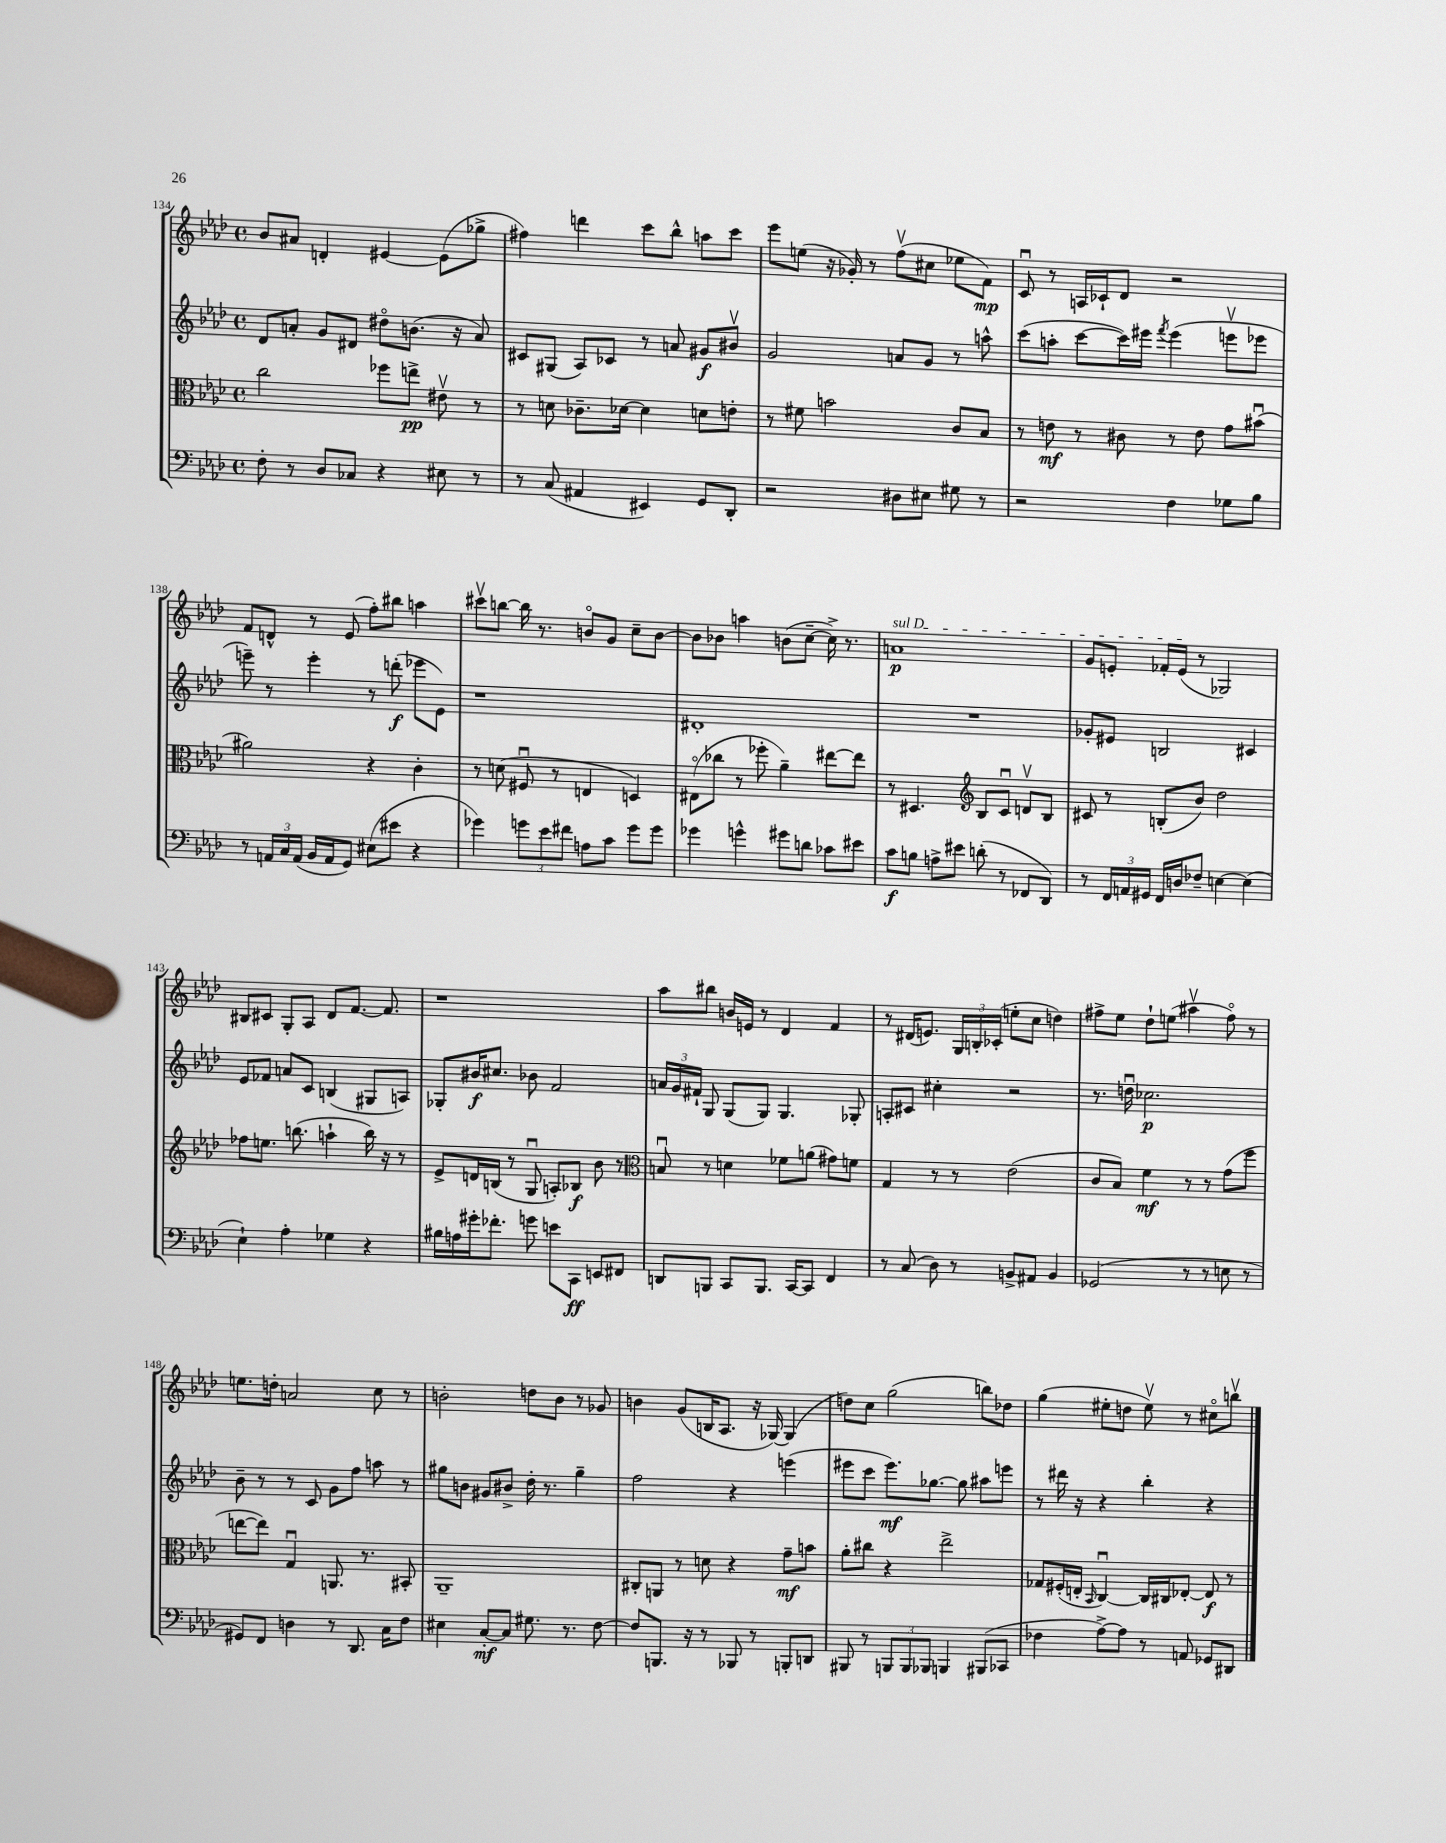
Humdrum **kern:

**kern	**kern	**kern	**kern
*staff4	*staff3	*staff2	*staff1
*clefF4	*clefC3	*clefG2	*clefG2
*k[b-e-a-d-]	*k[b-e-a-d-]	*k[b-e-a-d-]	*k[b-e-a-d-]
*M4/4	*M4/4	*M4/4	*M4/4
*met(c)	*met(c)	*met(c)	*met(c)
8F'	2cc	8d-	8b-
8r	.	8a'	8a#
8D-	.	8g	4d'
8C-	.	8d#	.
4r	8ff-	8dd#o	[4e#
.	8ee^	(8.b	.
8E#	8e#v	.	(8e#]
.	.	16r	.
8r	8r	8a)	8gg-^
=	=	=	=
8r	8r	8c#	4ff#)
(8C	8d	(8G#	.
4AA#	8.c-~	8A-)	4ddd
.	.	8c-	.
.	[16d-	.	.
4EE#)	4d-]	8r	8ccc
.	.	8a	8bb-^^
8GG	8d	8g#	8aa
8DD-'	8e'	8b#v	8ccc
=	=	=	=
2r	8r	2g	8eee-
.	8f#	.	(8ee
.	2b	.	16r
.	.	.	16g-')
.	.	.	8r
8D#	.	8a	(8ffv
8E#	.	8g	8cc#
8G#	8c	8r	8ee-
8r	8B-	8aa^^	8f)
=	=	=	=
2r	8r	(8ccc	8cu
.	8e	8aa'	8r
.	8r	[8ccc	16A
.	.	.	16c-`
.	8c#	16ccc])	8d-
.	.	16eee#	.
.	.	8qfff	.
4F	8r	(4eee#	2r
.	8e	.	.
8G-	8g	8eeev	.
8B-	(8b#u	8eee-	.
=	=	=	=
8r	2a#)	8eee~)	8f
24AA	.	8r	8d^^
24C	.	.	.
(24AA	.	.	.
16BB-	.	4eee'	8r
16AA	.	.	.
8GG)	.	.	(8e-
(8E#	4r	8r	8ff')
8e#	.	(8ddd'	8bb#
4r	4c'	8eee-	4aa
.	.	8e-)	.
=	=	=	=
4g-)	8r	1r	8ccc#v
.	(8d	.	[8bb
12g	8F#u	.	16bb]
.	.	.	8.r
12e-	.	.	.
.	8r	.	.
12f#	.	.	.
8A	4E	.	8bo
8c	.	.	8g
8g	4D)	.	8cc~
8g	.	.	[8b
=	=	=	=
4g-	(8E#o	1d#'	8b]
.	8cc-	.	8b-
4g^^	8r	.	4aa
.	8ff-'	.	.
8g#	4a-~)	.	(8b
8d	.	.	[8cc~
8c-	[8ee#	.	16cc^])
.	.	.	8.r
8e#	8ee#]	.	.
=	=	=	=
8c	8r	1r	1a
8B	4.D#	.	.
8A^	.	.	.
8e#	.	.	.
*	*clefG2	*	*
(8d'	8B-	.	.
8r	8cu	.	.
8FF-	8dv	.	.
8DD-)	8B-	.	.
=	=	=	=
8r	8c#	8g-'	8g
24FF	8r	8e#	8e'
24AA	.	.	.
24GG#	.	.	.
16FF	(8B'	2B	16f-'
16D	.	.	(16e
8F-~	8b-)	.	8r
[4E	2dd-	.	2G-)
(4E]	.	4c#	.
=	=	=	=
4E-`)	8ff-	8e-	8B#
.	8.ee	8f-	8c#
4A-'	.	8a	8G'
.	(8.bb	.	.
.	.	8c	8A-
4G-	4aa`	(4B	8d-
.	.	.	[8.f
4r	16bb)	8G#	.
.	16r	.	8.f]
.	8r	8A)	.
=	=	=	=
16B#	8e-^	8G-'	1r
16A	.	.	.
16g#'	16d	16b#	.
8.f-'	(16B	8.cc#	.
.	8r	.	.
8g	8Gu	8b-	.
8e	8A')	2f	.
8CC	8B-	.	.
8EE	8b-	.	.
8FF#	8r	.	.
=	=	=	=
*	*clefC3	*	*
8DD	8Bu	24a	8aa-
.	.	24g	.
.	.	24f#`	.
8BBB	8r	8G	8bb#
8CC	4d	(8G	16b
.	.	.	16e
8.BBB	.	8G)	8r
.	8f-	4.G	4d-
[16CC	.	.	.
8CC]	(8a	.	.
4FF	8g#)	.	4f
.	8f	8G-'	.
=	=	=	=
8r	4G	8A'	8r
(8C	.	8c#	(16d#
.	.	.	8.e)
8D-)	8r	4cc#'	.
8r	8r	.	24G
.	.	.	24B'
.	.	.	(24c-'
8BB^	(2e-	2r	8ee'
8AA#	.	.	8cc
4BB	.	.	4dd)
=	=	=	=
(2GG-	8c	8.r	8ff#^
.	8B-)	.	8ee-
.	.	16ddu	.
.	4f	2.cc-	8dd-`
.	.	.	(8ee
8r	8r	.	4aa#v
8r	8r	.	.
8E	(8g	.	8ff#o)
8r	8ff	.	8r
=	=	=	=
8GG#)	[8ee	8b-~	8.ee
8FF	8ee])	8r	.
.	.	.	16dd'
4D	4Gu	8r	2a
.	.	8c	.
8r	8.AA	8g	.
8.DD-	.	8ff	.
.	8.r	.	.
.	.	8aa	8cc
16C	.	.	.
8F	8BB#'	8r	8r
=	=	=	=
4E#	1AA-~	8gg#	2b'
.	.	8b	.
[8C'	.	8g#	.
8C]	.	8b#^	.
8.G#	.	16dd-'	8dd
.	.	8.r	.
.	.	.	8b
8.r	.	.	.
.	.	4gg#~	8r
[8F	.	.	8g-
=	=	=	=
8F]	8C#'	2ff	4b
8.BBB	8AA	.	.
.	8r	.	(8g
16r	.	.	.
8r	8d	.	16B
.	.	.	8.A-
8BBB-	4r	4r	.
8r	.	.	16r
.	.	.	[16G-)
8BBB'	8g~	(4eee	(4G-]
8DD	8b	.	.
=	=	=	=
8BBB#	8a-'	8eee#	8dd)
8r	8cc#	8ccc	8cc
12BBB	4r	8.eee#)	(2gg
12BBB	.	.	.
12BBB-	.	.	.
.	.	[8.gg-	.
4BBB	2ee-^	.	.
.	.	8gg-]	.
(8BBB#	.	8aa#	8bb)
8CC-	.	8eee	8dd-
=	=	=	=
4F-	8G-	8r	(4gg
.	(16F#'	16ddd#	.
.	16E'	16r	.
.	16qqBB-	.	.
[8A-^)	[4Cu)	4r	8ee#'
8A-]	.	.	8dd
8r	16C]	4bb-'	8ee#v)
.	16C#	.	.
8AA	[8E-'	.	8r
8GG-	8E-]	4r	8cc#o
8DD#	8r	.	8bbv
==	==	==	==
*-	*-	*-	*-
